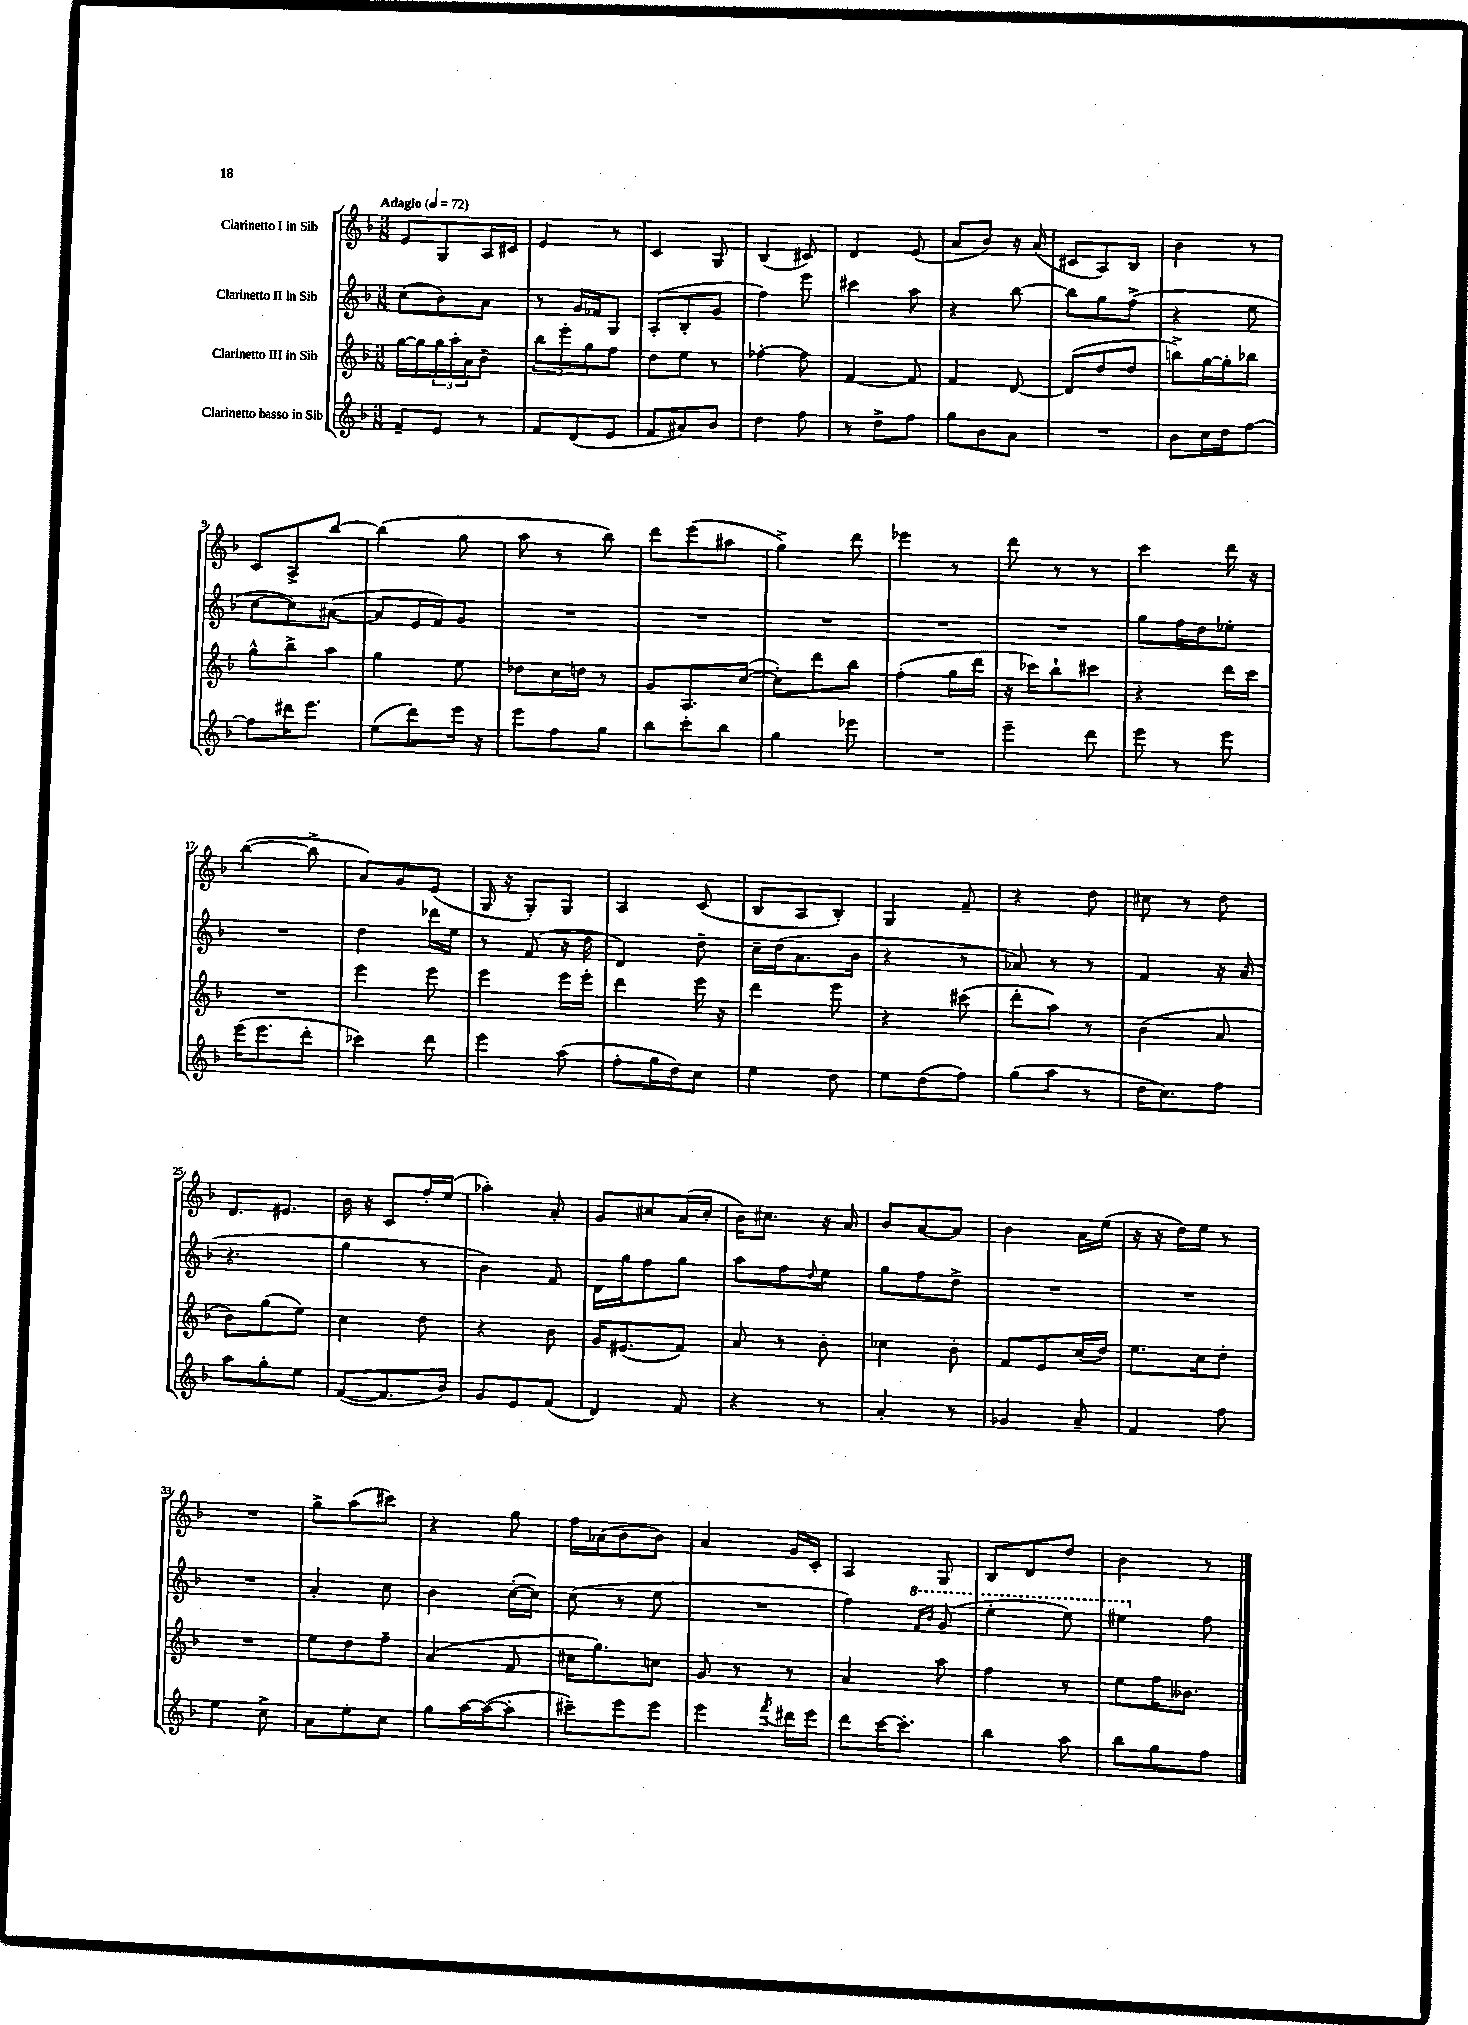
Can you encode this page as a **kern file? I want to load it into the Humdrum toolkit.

**kern	**kern	**kern	**kern
*staff4	*staff3	*staff2	*staff1
*clefG2	*clefG2	*clefG2	*clefG2
*k[b-]	*k[b-]	*k[b-]	*k[b-]
*M3/8	*M3/8	*M3/8	*M3/8
*MM72	*MM72	*MM72	*MM72
8f~	[16gg	(8cc	8e
.	16gg]	.	.
8e	24gg	8b-)	8G
.	24aa'	.	.
.	24a	.	.
8r	8b-~	8a	16A
.	.	.	16c#
=	=	=	=
8f	12bb-	8r	4e
.	12eee'	.	.
(8d	.	16g	.
.	12gg	.	.
.	.	16f-	.
8e	8ff	8G	8r
=	=	=	=
8f	8dd	(8A'	4c
8a#)	8ee	8B-'	.
8b-	8r	8g	8G
=	=	=	=
4dd	[4ff-'	4ff)	(4B-
8ff	8ff-]	8eee	8c#)
=	=	=	=
8r	[4f	4ccc#	4d
8dd^	.	.	.
8ff	8f]	8aa	(8e
=	=	=	=
8gg	4f	4r	8a
8b-	.	.	8b-)
8a	[8d	[8bb-	16r
.	.	.	(16a
=	=	=	=
4.r	(8d]	8bb-]	8c#
.	8dd	8gg	8A)
.	8dd	(8ff^	8B-
=	=	=	=
8b-	8bb^)	4r	4b-
16cc	[16gg	.	.
16dd	16gg']	.	.
[8ff	8bb-	8ee	8r
=	=	=	=
8ff]	8gg^^	[8cc	8c
16ddd#	8bb-^	8cc])	8A^
8.eee	.	.	.
.	8aa	([8a#	[8bb-
=	=	=	=
(8ee	4gg	8a#]	(4bb-]
8ddd)	.	16e	.
.	.	16f)	.
16eee	8ee	8g	8gg
16r	.	.	.
=	=	=	=
8eee	8dd-	4.r	8aa
8ff	16cc	.	8r
.	16dd	.	.
8gg	8r	.	8bb-)
=	=	=	=
8bb-	8g	4.r	8ddd
8ccc'	8.A	.	(8eee
8bb-	.	.	8aa#
.	([16cc	.	.
=	=	=	=
4gg	8cc'])	4.r	4gg^)
.	8ddd	.	.
8eee-	8bb-	.	8ddd
=	=	=	=
4.r	(4ff'	4.r	4eee-
.	16gg	.	8r
.	16ddd	.	.
=	=	=	=
4eee~	16r	4.r	8ddd
.	16ccc-)	.	.
.	8bb-`	.	8r
8ddd	8ccc#	.	8r
=	=	=	=
8eee	4r	8gg	4ccc
8r	.	16ff	.
.	.	16dd	.
8eee	16ddd	8ee-'	16ddd
.	16ccc	.	16r
=	=	=	=
(16eee	4.r	4.r	([4bb-
8.eee	.	.	.
8ddd'	.	.	8bb-^]
=	=	=	=
4ccc-)	4eee	4dd	8a)
.	.	.	8g
8ddd	8eee	16ddd-	(8e
.	.	16ee	.
=	=	=	=
4eee	4eee	8r	16G
.	.	.	16r
.	.	(8f	8G')
(8aa	16eee	16r	8G
.	16eee'	16dd	.
=	=	=	=
8ff'	4ddd	4d)	4A
16gg	.	.	.
16dd)	.	.	.
8cc	16eee	8dd~	(8c
.	16r	.	.
=	=	=	=
4ee	4ddd	16cc~	8B-
.	.	(16dd	.
.	.	8.a	8A
8dd	8eee	.	8B-')
.	.	16b-	.
=	=	=	=
8ee	4r	4r	4G
(8dd	.	.	.
8ff)	(8ccc#	8r	8f~
=	=	=	=
(8gg	8ddd'	8a-)	4r
8aa	8aa)	8r	.
8r	8r	8r	8dd
=	=	=	=
16dd	(4b-	4f	8cc#
8.cc)	.	.	.
.	.	.	8r
8ff	8a	16r	8dd
.	.	(16a	.
=	=	=	=
8aa	8b-)	4.r	8.d
8gg'	(8gg	.	.
.	.	.	8.e#
8ee	8ee)	.	.
=	=	=	=
([8f	4cc	4gg	16b-
.	.	.	16r
8.f]	.	.	8c
.	8dd	8r	16ff'
16b-)	.	.	(16ee
=	=	=	=
8g	4r	4b-)	4aa-')
8e	.	.	.
(8f	8b-	8f	8a'
=	=	=	=
4d)	16g	16d	8g
.	(8.e#	16gg	.
.	.	8ff	8cc#
8f	8f)	8gg	(16a
.	.	.	16cc#'
=	=	=	=
4r	8a	8aa	16b-)
.	.	.	8.cc#
.	8r	8ff	.
.	.	8qqdd	.
8r	8b-'	8ee	16r
.	.	.	16a
=	=	=	=
4a'	4cc-	8gg	8b-
.	.	8ff	[8a
8r	8b-'	8dd^	8a]
=	=	=	=
4g-	8f	4.r	4b-
.	8e	.	.
8a~	(16cc	.	16a
.	16dd)	.	(16ee
=	=	=	=
4f	8.ee	4.r	16r
.	.	.	16r
.	.	.	16dd)
.	16cc	.	16ee
8ff	8dd'	.	8r
=	=	=	=
4ee	4.r	4.r	4.r
8cc^	.	.	.
=	=	=	=
8a	8ee	4a'	8gg^
8ee'	8dd	.	(8aa
8cc	8ff~	8cc	8ccc#)
=	=	=	=
8gg	(4a	4b-	4r
[16aa	.	.	.
(16aa_	.	.	.
8aa']	8f	([16cc'	8gg
.	.	16cc])	.
=	=	=	=
8ccc#~)	16cc#	(8cc	16ff
.	8.gg)	.	(16a-
8eee	.	8r	8b-
8eee	8cc	8ee	8b-)
=	=	=	=
4eee	8g	4.r	4a
.	8r	.	.
8qfff	.	.	.
16ddd#	8r	.	16g
16eee	.	.	16c'
=	=	=	=
8ddd	4a	4ff)	4A
[16ccc	.	.	.
8.ccc']	.	.	.
.	.	16qqff	.
.	.	16qqbb-	.
.	8aa	(8gg	8G
=	=	=	=
4bb-	4ff	4eee'	8B-
.	.	.	8d
8aa	8r	8eee)	8dd
=	=	=	=
8bb-	8ee	4eee#	4b-
8gg	16ff	.	.
.	8.b--	.	.
8ff	.	8ff	8r
==	==	==	==
*-	*-	*-	*-
